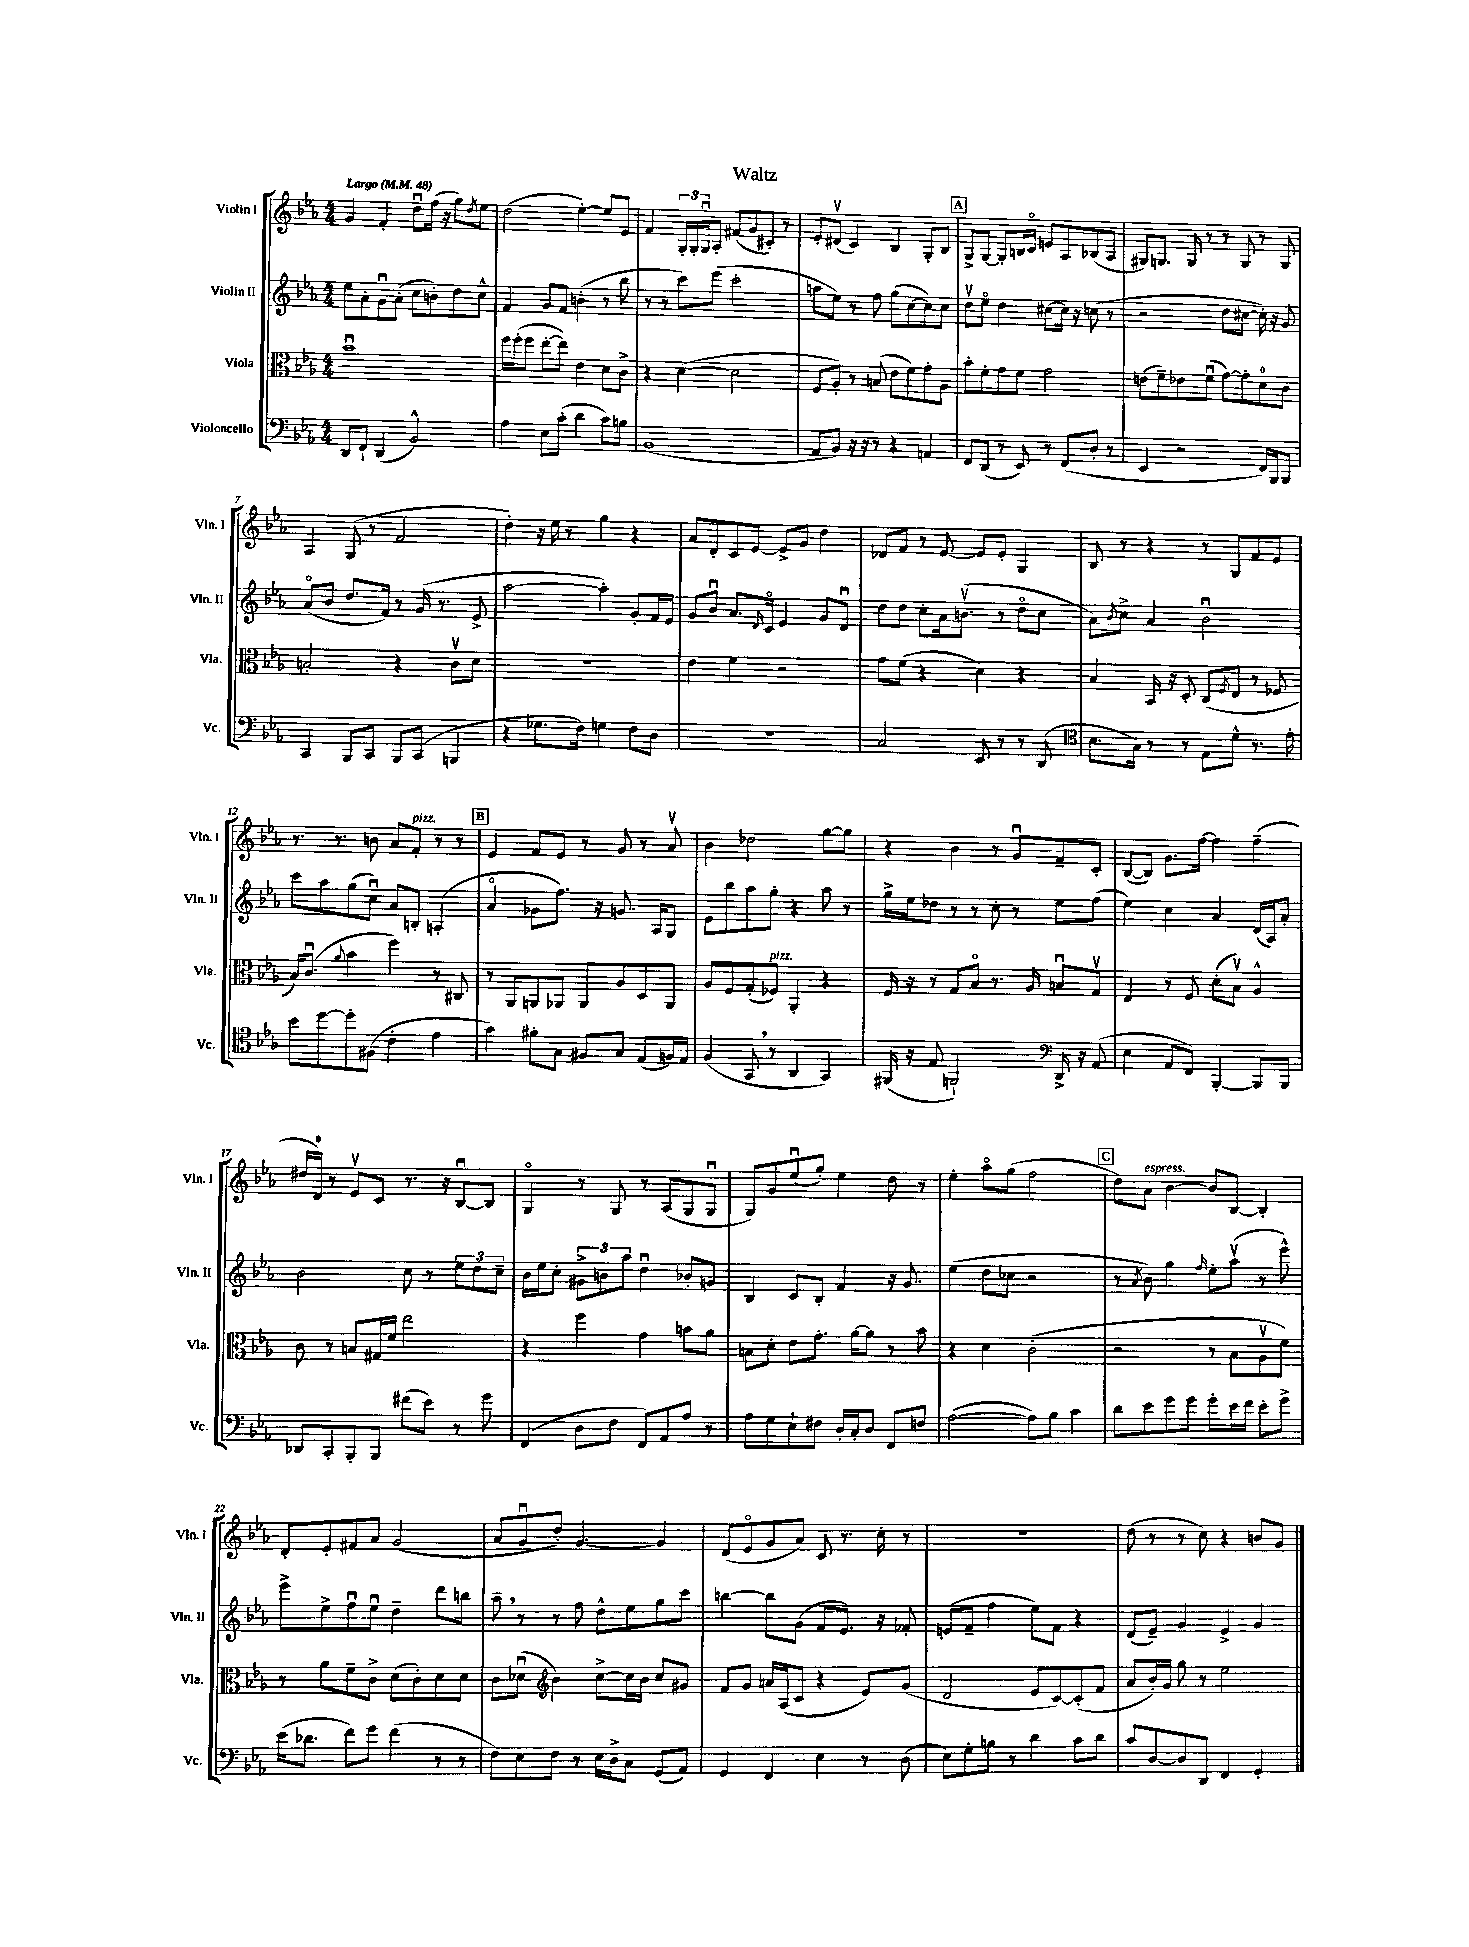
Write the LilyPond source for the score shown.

\header { title = "Waltz" }
<<
\new StaffGroup <<
\new Staff = "s0" \with { instrumentName = "Violin I" shortInstrumentName = "Vln. I" } {
    \clef treble \key ees \major \numericTimeSignature \time 4/4 \tempo "Largo" 4 = 48
    g'4 f'4-. d''8\downbow f''16( r16 g''8) \acciaccatura { d''8 } ees''8 |
    d''2( ees''4~-.) ees''8 ees'8 |
    f'4 \tuplet 3/2 { g16-. g16-. g16\downbow } aes8-. fis'8( g'8 cis'8-.) r8 |
    ees'8-. dis'8\upbow( c'4) bes4 g8-. bes8 |
    \mark \markup { \box "A" } g8-> g8~ g8-. b16 c'16\flageolet e'8 aes8 bes8( aes8 |
    gis8) g8. g16 r8 r8 g8 r8 g8 |
    aes4 g8( r8 f'2 |
    d''4-.) r16 ees''16 r8 g''4 r4 |
    aes'8 d'8-. c'8 ees'8~ ees'8-> g'8 d''4 |
    des'8 f'8 r8 ees'8~ ees'8 ees'8-. g4 |
    bes8 r8 r4 r8 g8 f'8 ees'8 |
    r8. r8. b'8 aes'8 f'8-.^\markup { \italic "pizz." } r8 r8 |
    \mark \markup { \box "B" } ees'4 f'8 ees'8 r8 g'8 r8 aes'8\upbow |
    bes'4 des''2 g''8~ g''8 |
    r4 bes'4 r8 g'8\downbow f'8-- c'8-. |
    bes8~( bes8) g'8. f''16~ f''4 f''4--( |
    dis''16 d'16-0) r8 ees'8\upbow c'8 r8. r16 bes8~\downbow bes8 |
    g4\flageolet r8 g8 r8 aes8( g8 g8\downbow |
    g8) g'8 ees''8\downbow( g''8-.) ees''4 d''8 r8 |
    ees''4-. aes''8\flageolet g''8( f''2 |
    \mark \markup { \box "C" } d''8) aes'8^\markup { \italic "espress." } bes'4~ bes'8 bes8~ bes4-. |
    d'8-. ees'8-. fis'8 aes'8 g'2( |
    aes'8 g'8\downbow d''8-.) g'4.~ g'4 |
    d'8( ees'8\flageolet g'8 aes'8) c'8 r8. c''16-. r8 |
    R1 |
    d''8( r8 r8 c''8) r4 b'8 g'8 \bar "|." |
}
\new Staff = "s1" \with { instrumentName = "Violin II" shortInstrumentName = "Vln. II" } {
    \clef treble \key ees \major \numericTimeSignature \time 4/4
    ees''8 aes'8-. g'8\downbow aes'8-.( c''8 b'8-.) d''8 c''8-^ |
    f'4 g'8 f'8 b'4-.( r8 bes''8 |
    r8 r8 c'''8) ees'''8( c'''2-. |
    a''8 ees''8) r8 f''8 g''8( c''8~ c''8) c''8 |
    \mark \markup { \box "A" } d''8\upbow ees''8\flageolet d''4 cis''8~ cis''16 r16 c''8( r8 |
    r2 d''8 cis''8~ cis''16-.) r16 g'8 |
    aes'8\flageolet( bes'8 d''8. f'16) r8 g'16( r8. ees'8-> |
    aes''2~ aes''4-.) g'8-. f'16 ees'16 |
    g'8 bes'8\downbow aes'8. \grace { d'16 } c'16\flageolet ees'4 g'8 d'8\downbow |
    d''8 d''8 c''8-. aes'16 b'8.\upbow( r8 d''8\flageolet c''8 |
    aes'8) \acciaccatura { bes'8 } c''8-> aes'4 bes'2\downbow |
    c'''8 aes''8 g''8( c''8\downbow) aes'8 b8-. a4-.( |
    \mark \markup { \box "B" } aes'4\flageolet ges'8 f''8.) r16 g'8. aes16 g8 |
    ees'8 bes''8 aes''8 g''8-. r4 aes''8 r8 |
    g''16-> ees''16 des''8 r8 r8 c''8-. r8 ees''8 f''8( |
    ees''4) c''4 aes'4 d'16( aes16) aes'8-. |
    bes'2 c''8 r8 \tuplet 3/2 { ees''8 d''8 c''8-- } |
    bes'16 ees''16 c''8-. \tuplet 3/2 { gis'8-> b'8 aes''8 } d''4\downbow bes'8-. g'8 |
    bes4 c'8 bes8-. f'4 r16 g'8. |
    ees''4( d''8 ces''8 r2 |
    \mark \markup { \box "C" } r8 \acciaccatura { aes'8 } bes'8) g''4 \grace { f''16 } ees''8-. aes''8\upbow( r8 ees'''8-^) |
    ees'''8-> ees''8-> f''8\downbow ees''8\downbow d''4-- d'''8 b''8 |
    aes''8-- \breathe r8 r8 f''8 d''8-^ ees''8 g''8 c'''8 |
    b''4~ b''8 g'8( f'8 ees'8.) r16 fes'8-. |
    e'8( f'8-- f''4 ees''8) f'8 r4 |
    d'8( ees'8--) g'4 ees'4-> g'4 \bar "|." |
}
\new Staff = "s2" \with { instrumentName = "Viola" shortInstrumentName = "Vla." } {
    \clef alto \key ees \major \numericTimeSignature \time 4/4
    bes'1\downbow |
    f''16 f''16-.( f''8 ees''8~-. ees''8) ees'4 d'8 c'8-> |
    r4 d'4~( d'2 |
    f8 aes8-.) r8 b8( ees'8 f'8) g'8-. aes8 |
    \mark \markup { \box "A" } bes'8-. f'8-. g'8 f'8 g'2 |
    e'8( f'8--) ees'8 f'8\downbow( g'8~) g'8-. d'8-0 c'8 |
    b2-. r4 c'8\upbow d'8 |
    R1 |
    ees'4 f'4 r2 |
    g'8 f'8( r4 d'4) r4 |
    bes4 bes,16 r16 d8-. c8( \acciaccatura { f8 } ees8 r8 fes8 |
    bes16) c'8.\downbow( \appoggiatura { aes'8 } bes'4 f''4) r8 cis8 |
    \mark \markup { \box "B" } r8 aes,8 a,8 aes,8 aes,8 aes8 d8 aes,8 |
    aes8 f8 g8-.( fes8^\markup { \italic "pizz." }) aes,4-. r4 |
    f16 r16 r8 g8 bes8\flageolet r8. aes16 b8\downbow g8\upbow |
    ees4 r8 f8 d'8-.( bes8\upbow) aes4-^ |
    c'8 r8 b8 gis16 f'16 ees''2 |
    r4 f''4 g'4 b'8 aes'8 |
    b8 d'8-. ees'8 g'8.-. aes'16~ aes'8 r8 bes'8 |
    r4 d'4 c'2-.( |
    \mark \markup { \box "C" } r2 r8 bes8 aes8\upbow f'8) |
    r8 aes'8 f'8-- c'8-> d'8( c'8-.) d'8 d'8 |
    c'8 des'8\downbow( \clef treble bes'4) c''8~-> c''16 bes'16 c''8 gis'8 |
    f'8 g'8 a'16 aes16( c'8 r4 ees'8) g'8( |
    d'2 ees'8 c'8~) c'8-.( f'8 |
    aes'8 bes'16-.) g'16 g''8 r8 ees''2 \bar "|." |
}
\new Staff = "s3" \with { instrumentName = "Violoncello" shortInstrumentName = "Vc." } {
    \clef bass \key ees \major \numericTimeSignature \time 4/4
    d,8 f,8-! d,4( bes,2-^) |
    aes4 ees8 c'8-.( d'4 c'8) b8 |
    bes,1( |
    aes,8 bes,8) r16 r16 r8 r4 a,4 |
    \mark \markup { \box "A" } f,8 d,8( r8 ees,8) r8 f,8( d8-. r8 |
    ees,4 r2 f,16) bes,,16 bes,,8 |
    c,4 bes,,8 c,8 bes,,8 c,8( b,,4 |
    r4 ges8. f16) g4 f8 d8 |
    r1 |
    c2 ees,8 r8 r8 d,8( |
    \clef tenor bes8. g16) r8 r8 ees8 d'8-^ r8. ees'16-. |
    bes'8 d''8~ d''8-. fis8( c'4-. ees'4 |
    \mark \markup { \box "B" } g'4) fis'8-. g8 fis8 g8 ees8( f16) ees16 |
    f4( g,8 \breathe r8 aes,4 g,4) |
    fis,16( r16 ees8 f,2-!) \clef bass d,16-> r16 aes,8( |
    ees4 aes,8 f,8) bes,,4~-. bes,,8 bes,,8 |
    des,8 c,8-. bes,,8-. bes,,8 fis'8( ees'8) r8 g'8 |
    f,4( d8 f8 f,8) aes,8 aes8 r8 |
    aes8 g8 ees8-! fis8 d16-. c16-. d8 f,8 f8 |
    aes2~( aes8) bes8 c'4 |
    \mark \markup { \box "C" } d'8 ees'8 g'8 g'8 g'8-. ees'16 f'16 ees'8-. g'8-> |
    ees'16( des'8. f'8) g'8 f'4( r8 r8 |
    f8) ees8 f8 r8 ees16 d16-> c8 g,8( aes,8) |
    g,4 f,4 ees4 r8 d8( |
    ees8) g8-. b8 r8 d'4 c'8 d'8 |
    c'8 d8~ d8 d,8 f,4 g,4-. \bar "|." |
}
>>
>>
